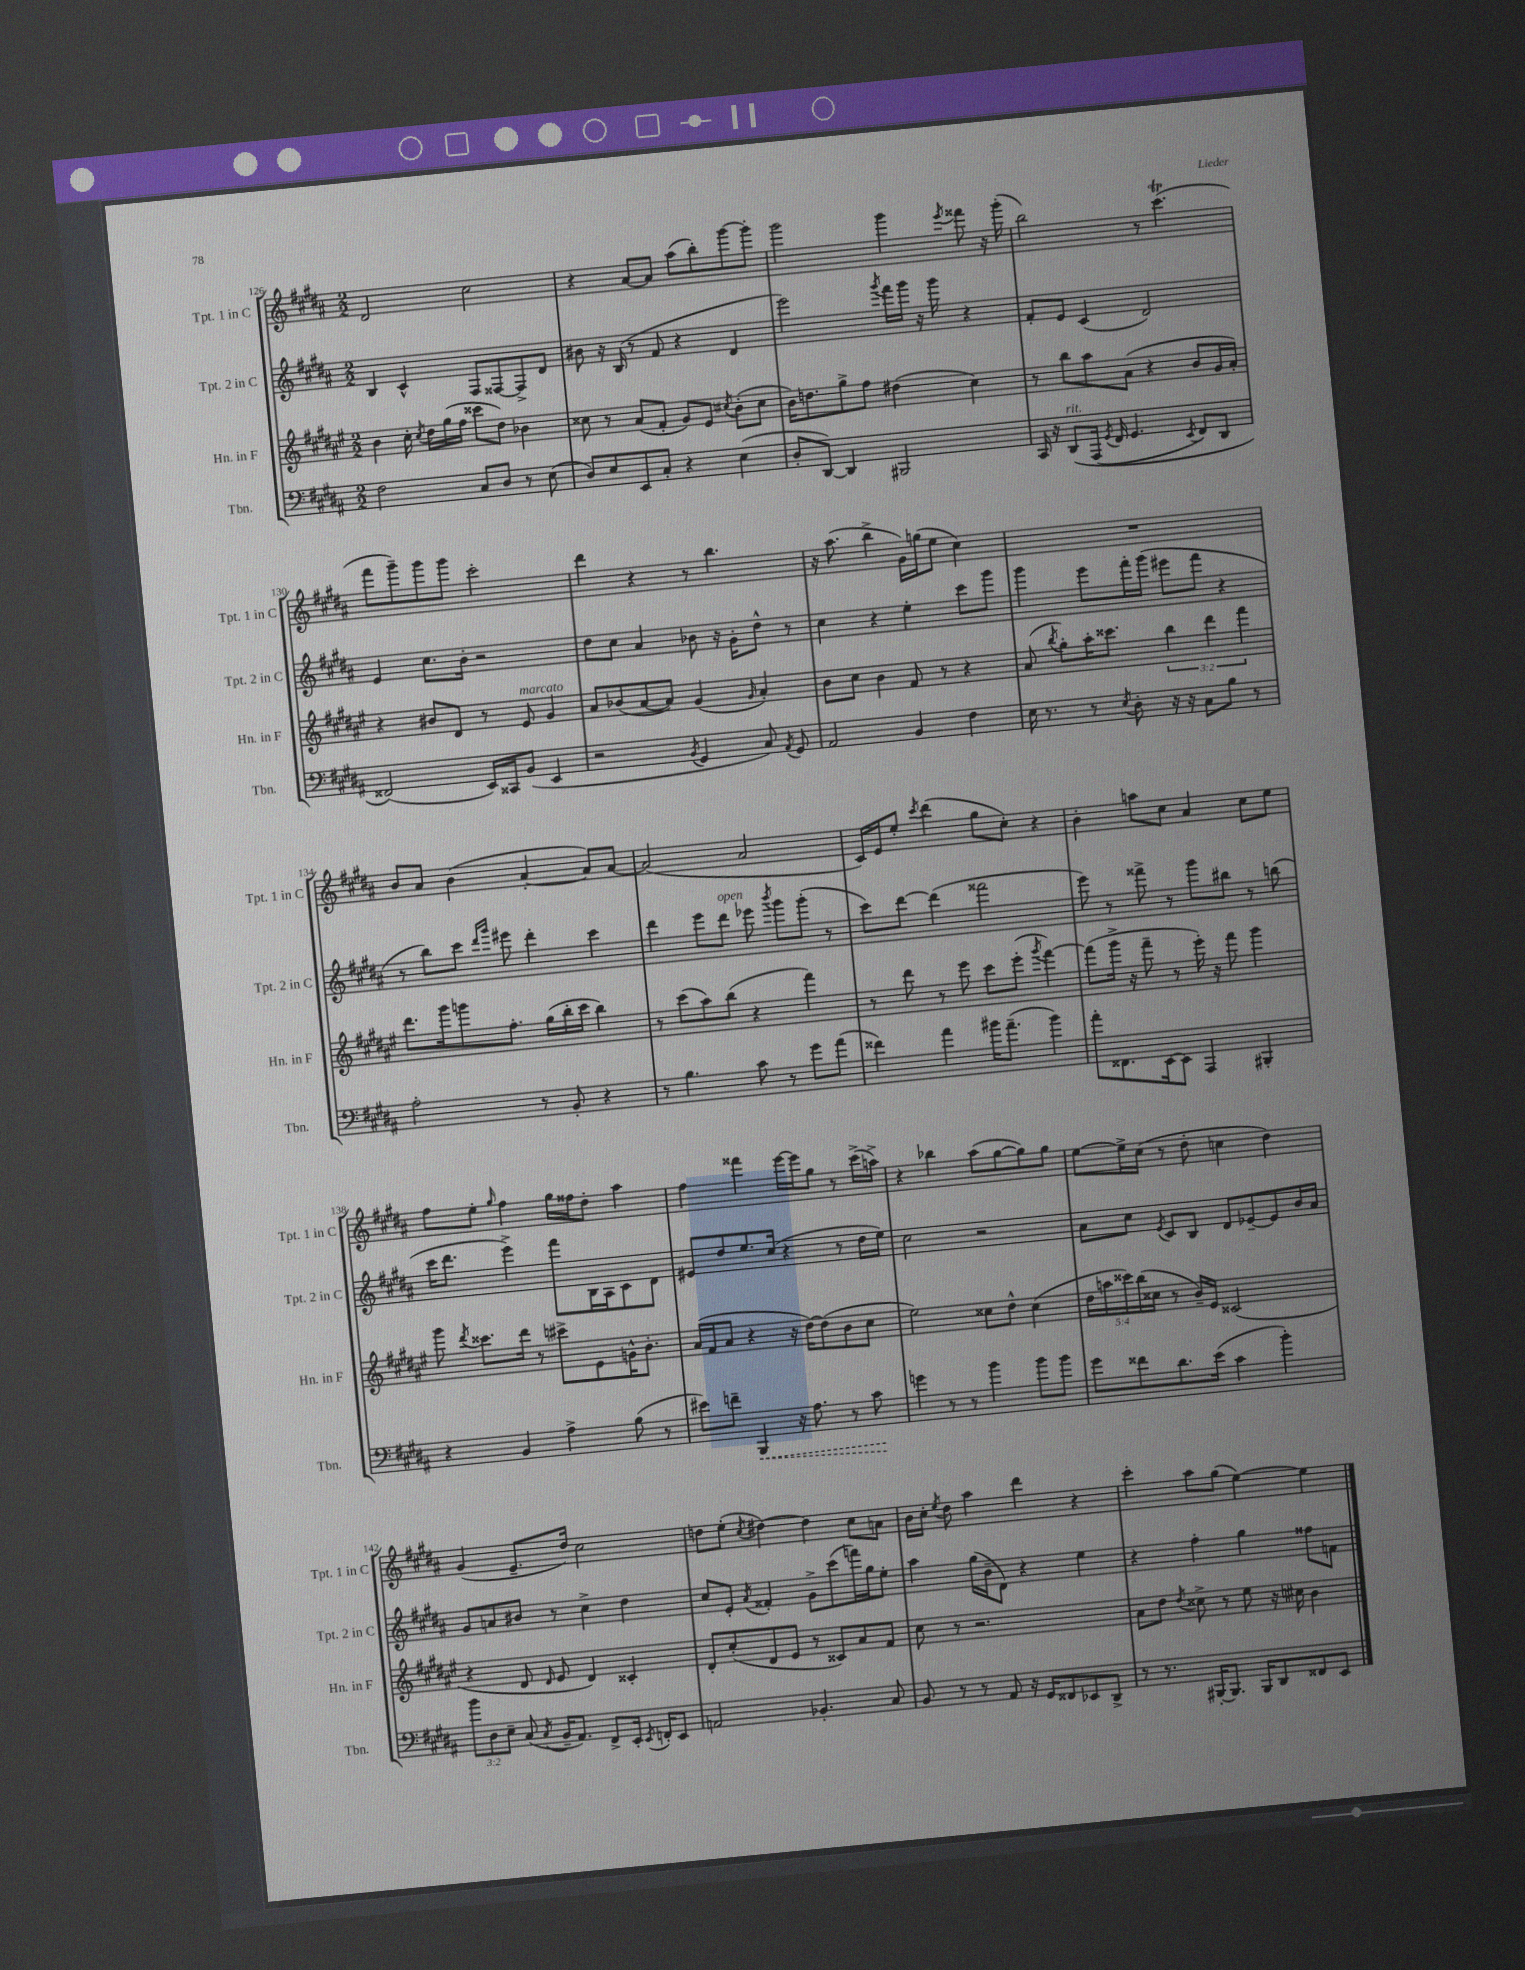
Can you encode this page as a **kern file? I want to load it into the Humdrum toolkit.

**kern	**kern	**kern	**kern
*staff4	*staff3	*staff2	*staff1
*clefF4	*clefG2	*clefG2	*clefG2
*k[f#c#g#d#a#]	*k[f#c#g#d#a#e#]	*k[f#c#g#d#a#]	*k[f#c#g#d#a#]
*M2/2	*M2/2	*M2/2	*M2/2
2F#\	4b\	4B/	2d#/
.	16cc#'\	4c#^^/	.
.	8qcc#/	.	.
.	16dd#\LL	.	.
.	(16gg#\	.	.
.	16ff#\JJ	.	.
8C#/L	8ccc##\L	8F#/L	2cc#\
8D#/J	8dd#\J)	[8F##/	.
8r	4b-\	8F##^/]	.
(8E\	.	8d#/J	.
=	=	=	=
8D#/L)	8cc##\	8b#\	4r
8E/	8r	16r	.
.	.	(16B/	.
8EE/	(8a#/L	8r	[8a#/L
8C#'/J	8f#'/J	8f#/	8a#/]J
4r	8g#/L)	4r	(8aa#\L
.	8e#/J	.	8bb'\)
.	8qcc#/	.	.
(4E\	(8b'\L	4d#/	[8ggg#\
.	8cc#\J	.	8ggg#'\]J
=	=	=	=
8D#'/L	16b\LK)	2eee\)	2ggg#\
.	8.dd\	.	.
[8DD#/J)	.	.	.
4DD#/]	8gg#^\	.	.
.	8ff#\J	.	.
.	.	8qggg#/	.
2BBB#/	(4dd#\	16fff#\LL	4ggg#\
.	.	16ggg#\JJ	.
.	.	16r	.
.	.	16ggg#\	.
.	.	.	8qeee/
.	4cc#\)	4r	8fff##\
.	.	.	16r
.	.	.	(16ggg#'\
=	=	=	=
16CC#/	8r	8f#'/L	2bb\)
16r	.	.	.
&(8DD#/L	8bb\L	8e/J	.
(16AAA#/Jk	8aa#\	(4c#/	.
8qGG#/	.	.	.
16FF#/	.	.	.
4.GG#/	(8a#\J	.	.
.	4r	2d#/)	8r
.	.	.	(4.ccc#\
8qEE/	.	.	.
8FF#/L)	8b/L	.	.
8DD#/J	16g#/L	.	.
.	16a#'/JJ)	.	.
=	=	=	=
(2FF##/&)	4r	4e/	8fff#\L
.	.	.	8ggg#~\)
.	8b#/L	8.cc#\L	8ggg#\
.	8d#/J	.	8ggg#\J
.	.	16b'\Jk	.
16EE/LL)	8r	2r	2ccc#'\
16CC##/J	.	.	.
(8BB/J	8e#/	.	.
4EE/	4g#/	.	.
=	=	=	=
2r	8a#/L	8dd#\L	4ddd#\
.	(8b-/	8cc#\J	.
.	[8a#/	4a#/	4r
.	8a#/]J)	.	.
8qBB/	.	.	.
4GG#/	(4g#/	8b-\	8r
.	.	16r	4.bb\
.	.	16g#'\LK	.
.	16qqg#/	.	.
8C#/)	4a#'/)	8dd#^^\J	.
8qAA#/	.	.	.
8GG#/	.	8r	.
=	=	=	=
2AA#/	8b\L	4cc#\	16r
.	.	.	(8.aa#\
.	8cc#\J	.	.
.	4b\	4r	4bb^\
4BB/	8f#/	4ee'\	16g#\LL)
.	.	.	(16gg\J
.	8r	.	8ee\J
4F#\	4r	8ccc#\L	4cc#\)
.	.	8ggg#\J	.
=	=	=	=
16E\	(8a#/	4ggg#\	1r
8.r	.	.	.
.	8qbb/	.	.
.	8gg#'\L)	.	.
8r	16aa#'\K	8eee\L	.
.	8.ccc##\J	.	.
8qE/	.	.	.
8D#'\	.	16fff#'\L	.
.	.	(16ggg#\JJ	.
16r	6bb\	8eee#\L	.
16r	.	.	.
8C#\L	.	8fff#\J	.
.	6ddd#\	.	.
8B\J	.	4r	.
.	6fff#\	.	.
8r	.	.	.
=	=	=	=
2A#'\	8.ddd#\L	8r	8b/L
.	.	8bb\L)	8a#/J
.	16ggg#\k	.	.
.	8ggg\	8ccc#\J	(4b\
.	.	16qqddd#/LL	.
.	.	16qqggg#/JJ	.
.	8.ff#'\J	8eee#\	.
8r	.	4ddd#'\	[4a#'/
.	(16gg#\LL	.	.
8BB'/	16bb'\	.	.
.	16ccc#\JJ	.	.
4r	4bb\)	4ccc#\	8a#/]L)
.	.	.	[8a#/J
=	=	=	=
8r	8r	4ddd#\	(2a#/]
4.B\	(8ccc#\L	.	.
.	8aa#\)	8eee\L	.
.	(8bb\J	8ddd#\J	.
8c#\	4r	8eee-\	2a#/
.	.	8qbbb/	.
8r	.	8ggg#\L	.
8g#\L	4fff#\)	(8ggg#'\J	.
(8a#\J	.	8r	.
=	=	=	=
4f##\)	8r	8ccc#\L)	16c#/LL)
.	.	.	16e/J
.	8ddd#\	[8ddd#\J	8ee'/J
.	.	.	8qccc#/
4a#\	8r	(4ddd#\]	(4ddd#\
.	8eee#\	.	.
16b#\LK	8ccc#\L	2fff##\	8gg#\L
(8.a#~\J	.	.	.
.	(8eee#'\J	.	8cc#'\J)
.	8qggg#/	.	.
4b#\)	[4fff#\)	.	4r
=	=	=	=
8a#'\L	(8fff#\]L	8eee\)	4b'\
8.FF##\	16ggg#^\Jk	8r	.
.	16r	.	.
.	8fff#~\	8fff##^\	8aa\L
[16EE\k	.	.	.
8EE\]J	8r	8r	8cc#\J
4AAA#/	16eee#'\)	8ggg#\L	4a#/
.	16r	.	.
.	8fff#\	8bb#\J	.
4BBB#'/	4ggg#\	8r	8cc#\L
.	.	(8bb\	8ee\J
=	=	=	=
4r	8ggg#\	16ccc#\LK	8ff#\L
.	.	8.ddd#\J	.
.	8qddd#/	.	.
.	8.ccc##\L	.	8ee'\J
.	.	.	16qqgg#/
4BB/	.	4eee^\)	4ff#\
.	16ddd#\Jk	.	.
.	8r	.	.
4A#^\	8ccc#^\L	8fff#\L	16gg#\LL
.	.	.	16ff##\J
.	8e#\	16B\L	8dd#'\J
.	.	16A#\J	.
(8B\	16g^^\K	8c#\	4aa#\
.	8.b'\J	.	.
8r	.	8d#\J	.
=	=	=	=
8e#\L)	(16a#/LL	8e#/L	4ff#\
.	16f#/J	.	.
8f~\J	8a#/J	8dd#/	.
4BBB/	4r	8.ee/	4fff##\
.	.	(16cc#/Jk	.
16r	16r	4r	[16eee\LL
8.A#\	[16dd#\LK)	.	16eee\]J
.	(8dd#\]	.	8gg#\J
8r	8b\	8r	8r
8c#\	8cc#\J	16dd#\LL	(16ccc#^\LL
.	.	16ee\JJ)	16aa^\JJ)
=	=	=	=
4g\	2ee#\)	2cc#\	4r
8r	.	.	4bb-\
8r	.	.	.
4b\	8cc##\L	2r	(8aa#\L
.	8dd#^^\J	.	[8gg#\
8b\L	(4cc##\	.	8gg#\])
8b\J	.	.	8gg#\J
=	=	=	=
8g#\L	20dd#\LL	8a#\L	[8ee\L
.	20aa\	.	.
.	20ccc##\)	.	.
8f##\	.	8cc#\J	16ee^\]L
.	(20bb\	.	.
.	.	.	(16cc#\JJ
.	20cc##\JJ	.	.
.	.	8qe/	.
8.d#\	8r	8c#/L	8r
.	16b~/LL)	8B/J	8dd#'\
(16e\Jk	16e#/JJ	.	.
4c#\	(2c##/	8d#/L	4cc\
.	.	[8e-~/	.
4b'\)	.	8e-/]	4dd#\)
.	.	16b/L	.
.	.	16a#/JJ	.
=	=	=	=
12b\L	4r	8g#/L	(4g#/
12D#\	.	.	.
.	.	8a/	.
12E~\J	.	.	.
(8C#/	8d#/	8b#/J	8.e~/L
8qC#/	16qqd#/	.	.
16BB~/LK	8e#/	8r	.
8.AA#/J)	.	.	16dd#/Jk)
.	4d#/)	4cc#^\	2cc#\
8FF#^/L	.	.	.
16EE'/Jk	4c##'/	4dd#\	.
8qEE/	.	.	.
16FF'/LK	.	.	.
8EE/J	.	.	.
=	=	=	=
2AA/	8d#'/L	8cc#/L	8dd\L
.	(8cc#'/	8e'/J	(8ee'\J
.	.	8qa#/	8qcc#/
.	8d#/	4f##'/	[4dd#\)
.	8e#/J	.	.
4.BB-'/	8r	8g#^\L	4dd#\]
.	8c##/L)	(8ccc#\	.
.	8a#/	16fff\L)	8cc#\L
.	.	16gg#\J	.
8C#/	8f#/J	8ee'\J	8a\J
=	=	=	=
8BB/	8cc#\	4aa#\	16b\LL
.	.	.	16cc#'\JJ
.	.	.	8qee/
8r	8r	.	8dd#\
8r	2.r	(16gg#\LL	4aa#\
.	.	16b~\J	.
8AA#/	.	8d#\J)	.
16r	.	4r	4ddd#\
16GG#/LK	.	.	.
8FF##/	.	.	.
8EE-/	.	4ee\	4r
8DD#^/J	.	.	.
=	=	=	=
8r	8a#\L	4r	4ccc#'\
8.r	8dd#\J	.	.
.	8qdd#/	.	.
.	8cc##^\	4ff#'\	8aa#\L
[16BBB#'/LK	.	.	.
8.BBB#/]J	8r	.	(8gg#\J
.	8ee#\	4gg#\	[4ee\)
16BBB#/LK	.	.	.
8DD#/	16r	.	.
.	16cc#\	.	.
8FF##/	4b\	8ff##\L	4ee\]
8EE/J	.	8f\J	.
==	==	==	==
*-	*-	*-	*-
